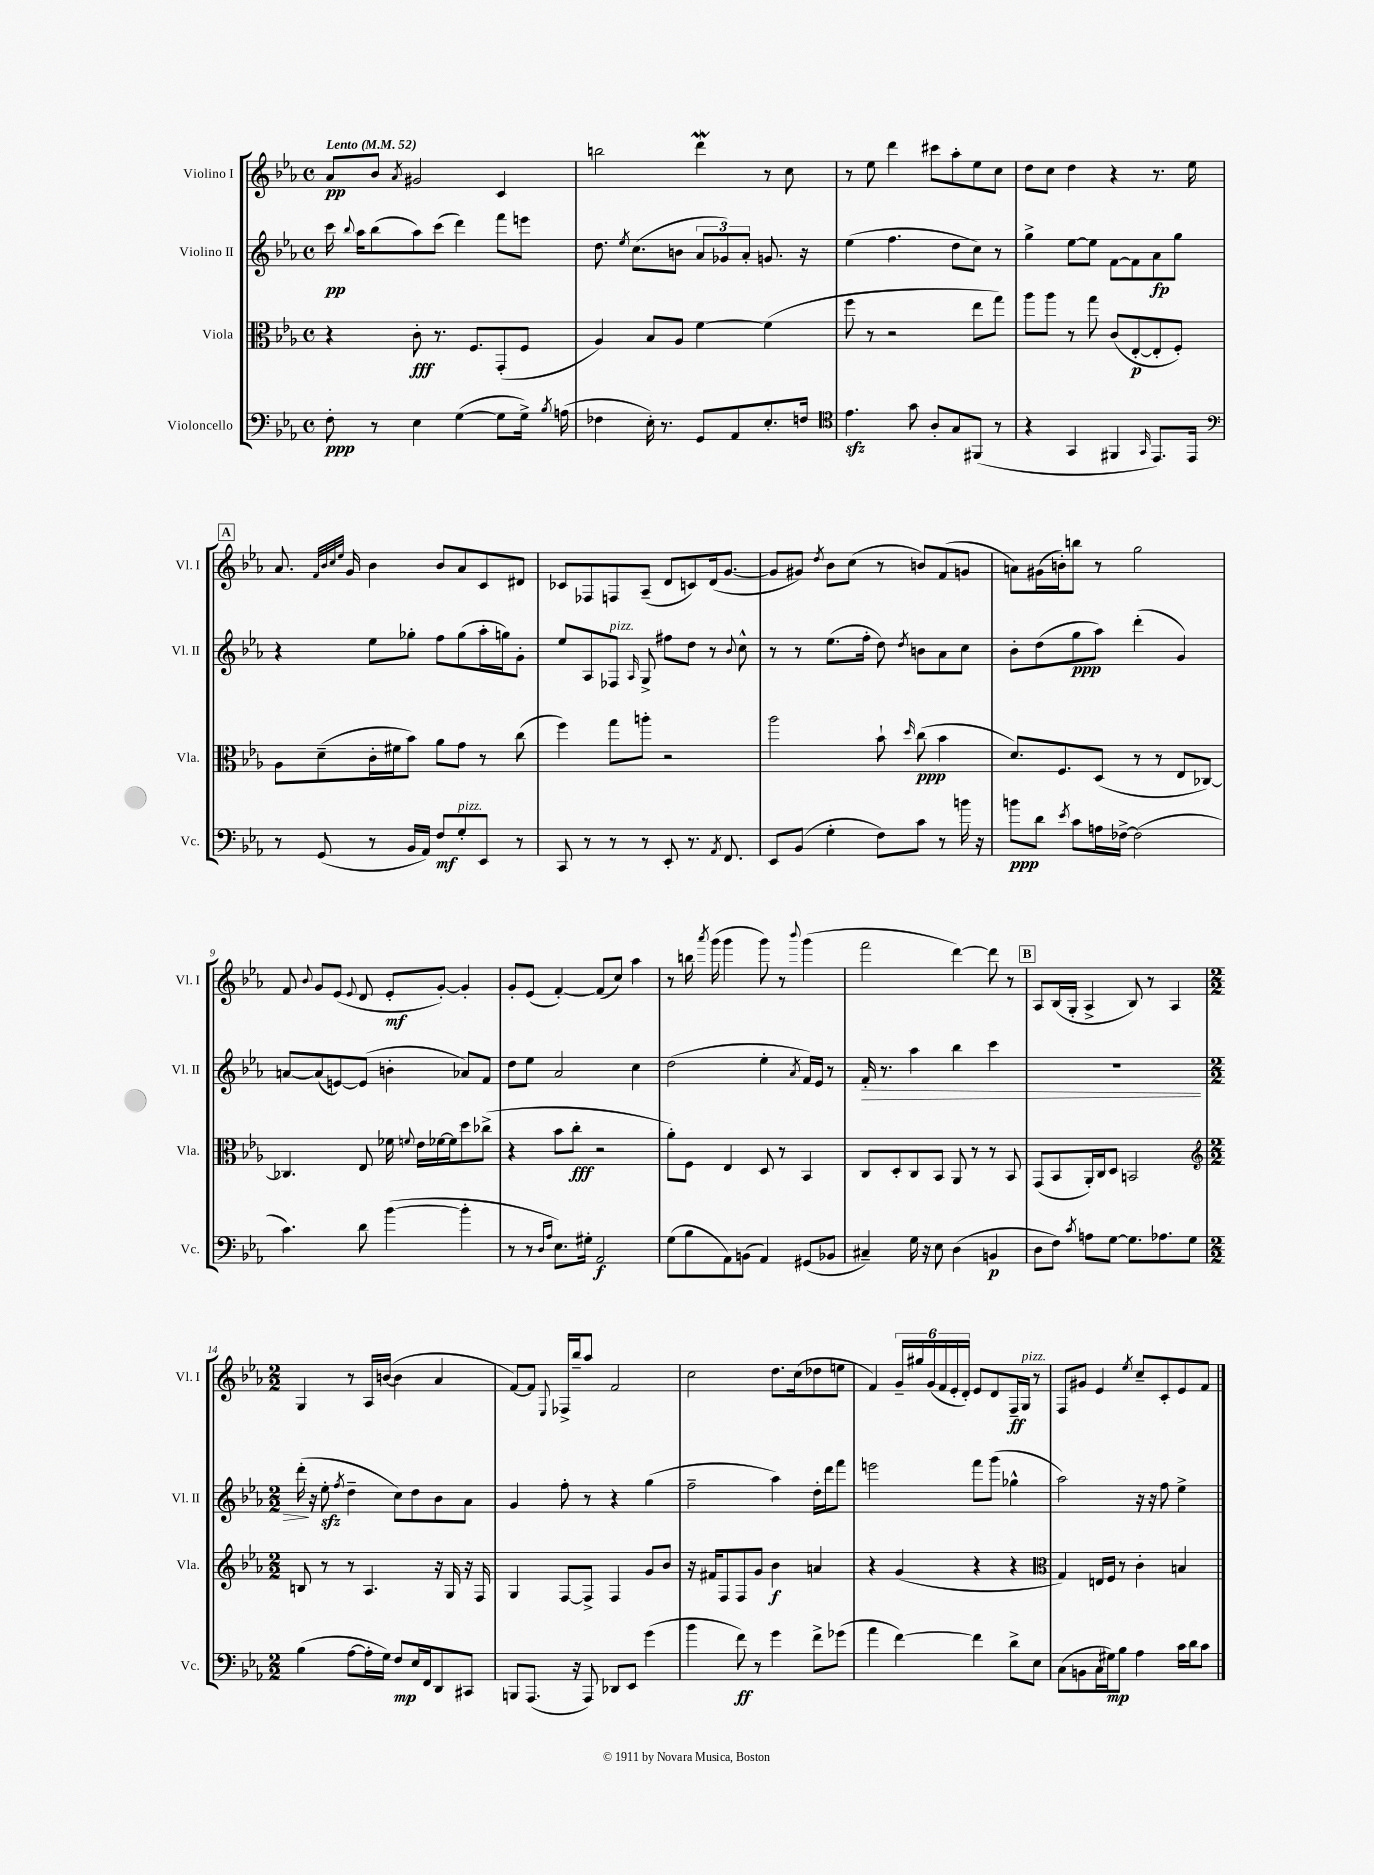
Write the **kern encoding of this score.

**kern	**dynam	**kern	**dynam	**kern	**dynam	**kern	**dynam
*part4	*part4	*part3	*part3	*part2	*part2	*part1	*part1
*staff4	*staff4	*staff3	*staff3	*staff2	*staff2	*staff1	*staff1
*I"Violoncello	*	*I"Viola	*	*I"Violino II	*	*I"Violino I	*
*I'Vc.	*	*I'Vla.	*	*I'Vl. II	*	*I'Vl. I	*
*clefF4	*	*clefC3	*	*clefG2	*	*clefG2	*
*k[b-e-a-]	*	*k[b-e-a-]	*	*k[b-e-a-]	*	*k[b-e-a-]	*
*M4/4	*	*M4/4	*	*M4/4	*	*M4/4	*
*met(c)	*	*met(c)	*	*met(c)	*	*met(c)	*
*MM52	*	*MM52	*	*MM52	*	*MM52	*
=1	=1	=1	=1	=1	=1	=1	=1
!	!	!	!	!	!	!LO:TX:a:B:t=Lento	!
8F'\	ppp	4r	.	16ccc\	pp	8a-/L	pp
.	.	.	.	8qqbb-/	.	.	.
.	.	.	.	16aa-\KL	.	.	.
8r	.	.	.	(8bb-\	.	8b-/J	.
.	.	.	.	.	.	8qa-/	.
4E-\	.	8c'\	fff	8aa-\)	.	2g#X/	.
.	.	8.r	.	(8ccc\J	.	.	.
([4G\	.	.	.	4ddd\)	.	.	.
.	.	8.F/L	.	.	.	.	.
8G\L]	.	(8GG'/	.	8fff\L	.	4c/	.
16G^\Jk)	.	8F/J	.	8eeen\J	.	.	.
8qB-/	.	.	.	.	.	.	.
(16An\	.	.	.	.	.	.	.
=2	=2	=2	=2	=2	=2	=2	=2
4F-X\	.	4A-/)	.	8.dd\	.	2bbn\	.
.	.	.	.	8qee-/	.	.	.
.	.	.	.	(8.cc\L	.	.	.
16E-'\)	.	8B-/L	.	.	.	.	.
8.r	.	.	.	.	.	.	.
.	.	8A-/J	.	8bn\J	.	.	.
8GG/L	.	[4f\	.	12a-/L	.	4dddW\	.
.	.	.	.	12g-X/)	.	.	.
8AA-/	.	.	.	.	.	.	.
.	.	.	.	12a-'/J	.	.	.
8.E-'/	.	(4f\]	.	8.gn/	.	8r	.
.	.	.	.	.	.	8cc\	.
16Fn/Jk	.	.	.	16r	.	.	.
=3	=3	=3	=3	=3	=3	=3	=3
*clefC4	*	*	*	*	*	*	*
4.e-zz\	.	8ff\	.	(4ee-\	.	8r	.
.	.	8r	.	.	.	8ee-\	.
.	.	2r	.	4.ff\	.	4ddd\	.
8g\	.	.	.	.	.	.	.
8A-'/L	.	.	.	.	.	8ccc#X\L	.
8G/	.	.	.	8dd\L	.	8aa-'\	.
(8FF#X/J	.	8ee-\L	.	8cc\J)	.	8ee-\	.
8r	.	8gg\J)	.	8r	.	8cc\J	.
=4	=4	=4	=4	=4	=4	=4	=4
4r	.	8aa-\L	.	4gg^\	.	8dd\L	.
.	.	8aa-\J	.	.	.	8cc\J	.
4GG/	.	8r	.	[8ee-\L	.	4dd\	.
.	.	8gg\	.	8ee-\J]	.	.	.
4FF#X/	.	(8c/L	.	[8f\L	.	4r	.
.	.	[8E-'/	p	8f\]	.	.	.
16qqGG/	.	.	.	.	.	.	.
8.EE-/L)	.	8E-'/]	.	8a-\	fp	8.r	.
.	.	8F'/J)	.	8gg\J	.	.	.
16EE-/Jk	.	.	.	.	.	16ee-\	.
!!LO:LB:g=z
!!LO:REH:place=s1:t=A
=5	=5	=5	=5	=5	=5	=5	=5
*clefF4	*	*	*	*	*	*	*
8r	.	8A-\L	.	4r	.	8.a-/	.
(8GG/	.	(8d~\	.	.	.	.	.
.	.	.	.	.	.	32qqf/LLL	.
.	.	.	.	.	.	32qqb-/	.
.	.	.	.	.	.	32qqcc/	.
.	.	.	.	.	.	32qqee-/JJJ	.
.	.	.	.	.	.	16g/	.
8r	.	16c'\L	.	8ee-\L	.	4b-\	.
.	.	16f#X\J	.	.	.	.	.
16BB-/LL	.	8b-\J)	.	8gg-X'\J	.	.	.
16AA-/JJ)	.	.	.	.	.	.	.
8F/L	mf	8a-\L	.	8ff\L	.	8b-/L	.
!LO:TX:a:i:t=pizz.	!	!	!	!	!	!	!
8G'/	.	8g\J	.	(8gg-\	.	8a-/	.
8EE-/J	.	8r	.	16aa-'\L	.	8c/	.
.	.	.	.	16ggn\J)	.	.	.
8r	.	(8cc\	.	8g'\J	.	8d#X/J	.
=6	=6	=6	=6	=6	=6	=6	=6
8CC/	.	4ff\)	.	8ee-/L	.	8c-X/L	.
8r	.	.	.	8A-/	.	8F-X/	.
!	!	!	!	!LO:TX:a:i:t=pizz.	!	!	!
8r	.	8gg\L	.	8F-X/J	.	8Fn/	.
.	.	.	.	16qqA-/	.	.	.
8r	.	8aan'\J	.	8G^/	.	(8A-~/J	.
8EE-'/	.	2r	.	8ff#X\L	.	8d/L	.
8.r	.	.	.	8dd\J	.	8cn/)	.
.	.	.	.	8r	.	(16d/k	.
8qAA-/	.	.	.	.	.	.	.
8.FF/	.	.	.	.	.	[8.g/J	.
.	.	.	.	8qqb-/	.	.	.
.	.	.	.	8cc^^\	.	.	.
=7	=7	=7	=7	=7	=7	=7	=7
8EE-/L	.	2aa-\	.	8r	.	8g/L]	.
(8BB-/J	.	.	.	8r	.	8g#X/J)	.
.	.	.	.	.	.	8qdd/	.
4G'\	.	.	.	(8.ee-\L	.	8b-\L	.
.	.	.	.	.	.	(8cc\J	.
.	.	.	.	16ff'\Jk	.	.	.
8F\L)	.	8b-`\	.	8dd\)	.	8r	.
.	.	16qqdd/	.	8qdd/	.	.	.
8c\J	.	(8cc\	ppp	8bn\L	.	8bn/L)	.
8r	.	4b-\	.	8a-\	.	(8f/	.
16bn\	.	.	.	8cc\J	.	8gn/J	.
16r	.	.	.	.	.	.	.
=8	=8	=8	=8	=8	=8	=8	=8
8bn\L	ppp	8.d/L)	.	8b-'\L	.	8an\L)	.
8d\J	.	.	.	(8dd\	.	(16g#X\L	.
.	.	8.F/	.	.	.	16bn'\J)	.
8qe-/	.	.	.	.	.	.	.
8c\L	.	.	.	8gg\	ppp	8bbn\J	.
16An\L	.	(8D/J	.	8aa-\J)	.	8r	.
[16F-X^\JJ	.	.	.	.	.	.	.
(2F-\]	.	8r	.	(4ddd'\	.	2gg\	.
.	.	8r	.	.	.	.	.
.	.	8E-/L	.	4g/)	.	.	.
.	.	[8C-X/J)	.	.	.	.	.
!!LO:LB:g=z
=9	=9	=9	=9	=9	=9	=9	=9
4.c\)	.	4.C-X/]	.	[8an/L	.	8f/	.
.	.	.	.	.	.	8qqb-/	.
.	.	.	.	(8a/]	.	8g/L	.
.	.	.	.	[8en/)	.	(8e-/J	.
.	.	.	.	.	.	8qqe-/	.
8d\	.	8E-/	.	(8e/J]	.	8d/	.
([4b-\	.	16f-X\	.	4bn'\	.	8e-'/L	mf
.	.	8qqfn/	.	.	.	.	.
.	.	16e-\LL	.	.	.	.	.
.	.	[16f-X\	.	.	.	[8g'/J)	.
.	.	16f-\J]	.	.	.	.	.
4b-'\]	.	8dd\	.	8a-X/L)	.	4g'/]	.
.	.	(8cc-X^\J	.	8f/J	.	.	.
=10	=10	=10	=10	=10	=10	=10	=10
8r	.	4r	.	8dd\L	.	8g'/L	.
8r	.	.	.	8ee-\J	.	(8e-/J	.
16qqD/LL	.	.	.	.	.	.	.
16qqA-/JJ	.	.	.	.	.	.	.
8.E-\L)	.	8b-\L	.	2a-/	.	[4f'/)	.
.	.	8cc'\J	fff	.	.	.	.
16G#X'\Jk	.	.	.	.	.	.	.
2AA-/	f	2r	.	.	.	(8f/L]	.
.	.	.	.	.	.	8cc/J)	.
.	.	.	.	4cc\	.	4aa-\	.
=11	=11	=11	=11	=11	=11	=11	=11
(8G\L	.	8a-'\L)	.	(2dd\	.	8r	.
8B-\	.	8F\J	.	.	.	16bbn\	.
.	.	.	.	.	.	8qaaa-/	.
.	.	.	.	.	.	(16ggg\	.
8AA-\)	.	4E-/	.	.	.	4ggg\	.
(8BBn\J	.	.	.	.	.	.	.
4AA-/)	.	8D/	.	4ee-'\	.	8ggg\)	.
.	.	8r	.	.	.	8r	.
.	.	.	.	8qa-/	.	8qqbbb-/	.
(8GG#X/L	.	4BB-/	.	16f/LL)	.	(4ggg\	.
.	.	.	.	16e-/JJ	.	.	.
8BB-X/J	.	.	.	8r	.	.	.
=12	=12	=12	=12	=12	=12	=12	=12
!	!	!	!	!	!LO:HP:b	!	!
4C#X~/)	.	8C/L	.	16f'/	>	2fff\	.
.	.	.	.	8.r	.	.	.
.	.	8D'/	.	.	.	.	.
16G\	.	8C/	.	4aa-\	.	.	.
16r	.	.	.	.	.	.	.
8E-\	.	8BB-/J	.	.	.	.	.
(4D\	.	8AA-/	.	4bb-\	.	[4ddd\)	.
.	.	8r	.	.	.	.	.
4BBn/	p	8r	.	4ccc\	.	8ddd\]	.
.	.	8BB-/	.	.	.	8r	.
!!LO:REH:place=s1:t=B
=13	=13	=13	=13	=13	=13	=13	=13
8D\L	.	(8GG/L	.	1r	.	8A-/L	.
8F\J)	.	8BB-/	.	.	.	(16B-/L	.
.	.	.	.	.	.	16G'/JJ	.
8qc/	.	.	.	.	.	.	.
8An\L	.	16AA-'/L)	.	.	.	4A-^/	.
.	.	16C/J	.	.	.	.	.
[8G\J	.	8D/J	.	.	.	.	.
8.G\L]	.	2BBn/	.	.	.	8B-/)	.
.	.	.	.	.	.	8r	.
8.A-X\	.	.	.	.	.	.	.
.	.	.	.	.	.	4A-/	.
8G\J	.	.	.	.	.	.	.
!!LO:LB:g=z
=14	=14	=14	=14	=14	=14	=14	=14
*	*	*clefG2	*	*	*	*	*
*M2/2	*	*M2/2	*	*M2/2	*	*M2/2	*
(4B-\	.	8Bn/	.	(16ddd'\	.	4G/	.
.	.	.	.	16r	]	.	.
.	.	8r	.	8ee-zz'\	.	.	.
.	.	.	.	8qff/	.	.	.
[8A-\L	.	8r	.	4dd~\	.	8r	.
16A-'\L]	.	4.A-/	.	.	.	16A-/LL	.
16G\JJ)	.	.	.	.	.	([16bn/JJ	.
8F/L	mp	.	.	8cc\L)	.	4b\]	.
16E-/L	.	.	.	8dd\	.	.	.
16FF/J	.	.	.	.	.	.	.
8DD/	.	16r	.	8b-\	.	4a-/	.
.	.	16G/	.	.	.	.	.
8CC#X/J	.	16r	.	8a-\J	.	.	.
.	.	16F/	.	.	.	.	.
=15	=15	=15	=15	=15	=15	=15	=15
8BBBn/L	.	4G/	.	4g/	.	[8f/L)	.
(8.AAA-/J	.	.	.	.	.	8f/J]	.
.	.	.	.	.	.	8qqE-/	.
.	.	[8F/L	.	8ff'\	.	16F-X^/LL	.
16r	.	.	.	.	.	16bb-~/J	.
8AAA-/)	.	8F^/J]	.	8r	.	8aa-/J	.
8DD-X/L	.	4F/	.	4r	.	2f/	.
8EE-/J	.	.	.	.	.	.	.
(4g\	.	8g/L	.	(4gg\	.	.	.
.	.	8b-/J	.	.	.	.	.
=16	=16	=16	=16	=16	=16	=16	=16
4b-\	.	16r	.	2ff~\	.	2cc\	.
.	.	16f#X/KL	.	.	.	.	.
.	.	8F/	.	.	.	.	.
8f\)	ff	8F/	.	.	.	.	.
8r	.	8g/J	.	.	.	.	.
4g\	.	4b-\	f	4aa-\)	.	8.dd\L	.
.	.	.	.	.	.	(16cc\k	.
8f^\L	.	4an/	.	16dd'\LL	.	8dd-X\	.
.	.	.	.	16ddd\J	.	.	.
(8g-X\J	.	.	.	8fff\J	.	8een\J	.
=17	=17	=17	=17	=17	=17	=17	=17
4a-\	.	4r	.	2eeen\	.	4f/)	.
[4f\)	.	(4g/	.	.	.	24g~/LL	.
.	.	.	.	.	.	24gg#X/	.
.	.	.	.	.	.	(24g/	.
.	.	.	.	.	.	24f/	.
.	.	.	.	.	.	24e-'/	.
.	.	.	.	.	.	24d'/JJ)	.
4f\]	.	4r	.	8fff\L	.	8e-/L	.
.	.	.	.	(8ggg\J	.	8d/	.
8d^\L	.	4r	.	4gg-X^^\	.	16F~/L	ff
!	!	!	!	!	!	!LO:TX:a:i:t=pizz.	!
.	.	.	.	.	.	16G/JJ	.
8E-\J	.	.	.	.	.	8r	.
=18	=18	=18	=18	=18	=18	=18	=18
*	*	*clefC3	*	*	*	*	*
(8C\L	.	4G/)	.	2aa-\)	.	8F/L	.
8BBn\	.	.	.	.	.	8g#X/J	.
16C\L	.	16En/LL	.	.	.	4e-/	.
16G#X\J)	mp	16F/JJ	.	.	.	.	.
8B-\J	.	8r	.	.	.	.	.
.	.	.	.	.	.	8qee-/	.
4A-\	.	4c'\	.	16r	.	8cc~/L	.
.	.	.	.	16r	.	.	.
.	.	.	.	8ff\	.	8c'/	.
16c\LL	.	4Bn/	.	4ee-^\	.	8e-/	.
16d\J	.	.	.	.	.	.	.
8c\J	.	.	.	.	.	8f/J	.
==	==	==	==	==	==	==	==
*-	*-	*-	*-	*-	*-	*-	*-
